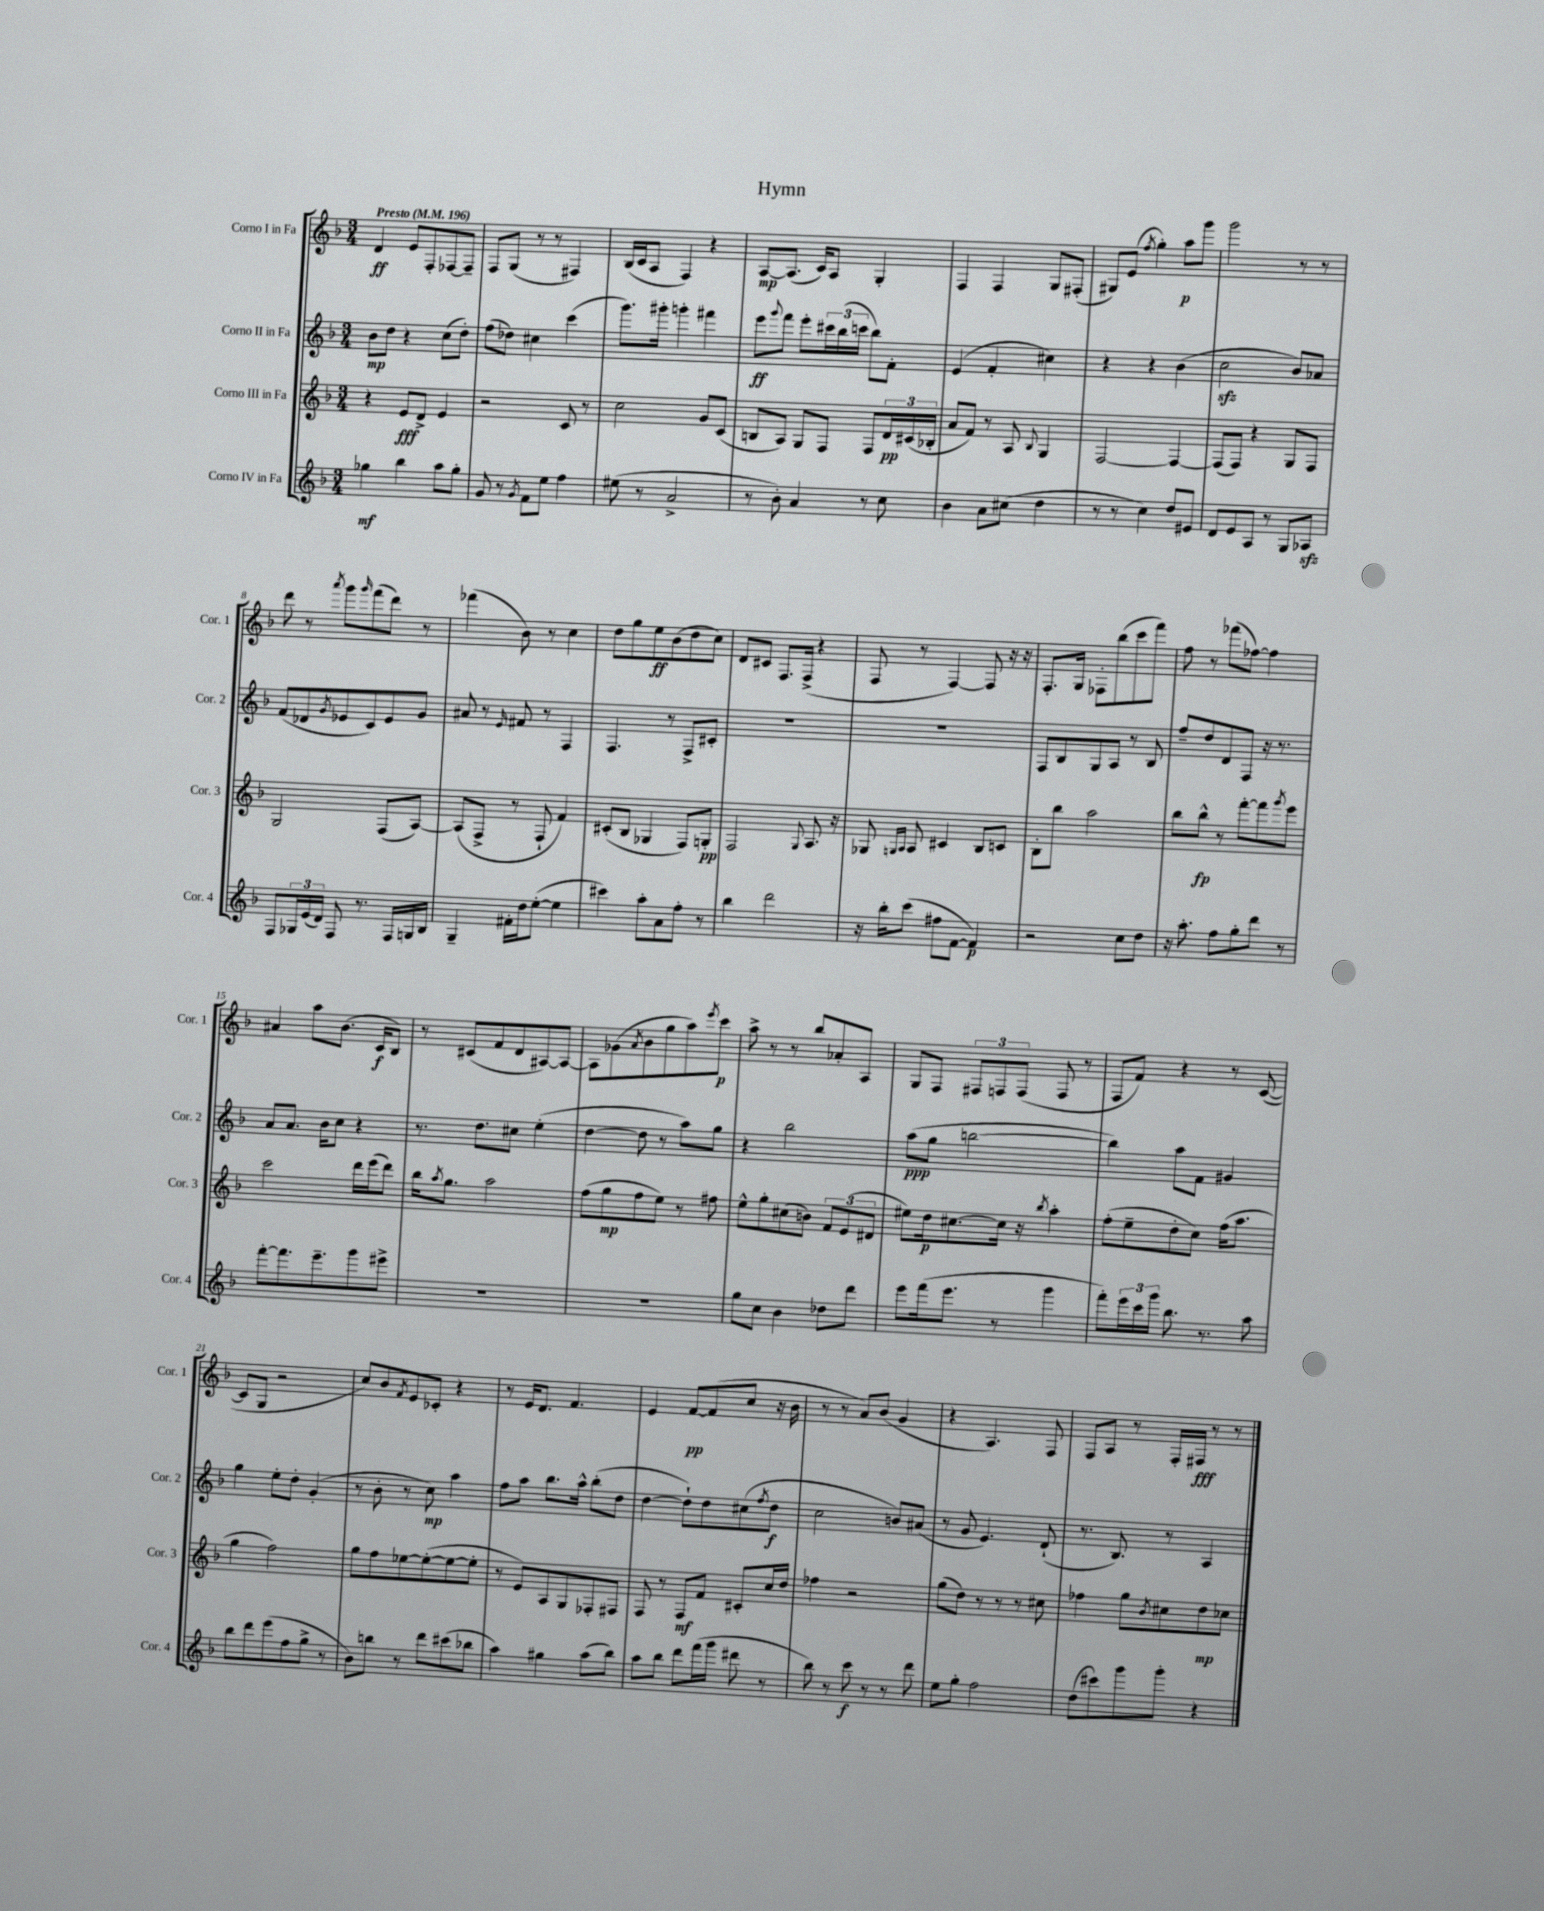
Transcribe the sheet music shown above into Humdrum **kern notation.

**kern	**dynam	**kern	**dynam	**kern	**dynam	**kern	**dynam
*part4	*part4	*part3	*part3	*part2	*part2	*part1	*part1
*staff4	*staff4	*staff3	*staff3	*staff2	*staff2	*staff1	*staff1
*I"Corno IV in Fa	*	*I"Corno III in Fa	*	*I"Corno II in Fa	*	*I"Corno I in Fa	*
*I'Cor. 4	*	*I'Cor. 3	*	*I'Cor. 2	*	*I'Cor. 1	*
*clefG2	*	*clefG2	*	*clefG2	*	*clefG2	*
*k[b-]	*	*k[b-]	*	*k[b-]	*	*k[b-]	*
*M3/4	*	*M3/4	*	*M3/4	*	*M3/4	*
*MM196	*	*MM196	*	*MM196	*	*MM196	*
=1	=1	=1	=1	=1	=1	=1	=1
!	!	!	!	!	!	!LO:TX:a:B:t=Presto	!
4gg-X\	mf	4r	.	8b-\L	mp	4d/	ff
.	.	.	.	8dd\J	.	.	.
4bb-\	.	8e/L	fff	4r	.	8e/L	.
.	.	8d^/J	.	.	.	8F'/	.
8aa\L	.	4e/	.	(8cc\L	.	[8F-X/	.
8gg-'\J	.	.	.	8dd'\J)	.	8F-~/J]	.
=2	=2	=2	=2	=2	=2	=2	=2
8g/	.	2r	.	(8ff\L	.	8F/L	.
8r	.	.	.	8dd-X\J)	.	(8G/J	.
8qg/	.	.	.	.	.	.	.
8f\L	.	.	.	4cc#X\	.	8r	.
8ee\J	.	.	.	.	.	8r	.
4ff\	.	8c/	.	(4ccc\	.	4F#X/)	.
.	.	8r	.	.	.	.	.
=3	=3	=3	=3	=3	=3	=3	=3
(8ee#X\	.	2cc\	.	8.ggg\L)	.	(16B-/LL	.
.	.	.	.	.	.	16c/J	.
8r	.	.	.	.	.	8A/J	.
.	.	.	.	16ggg#X'\Jk	.	.	.
2a^/	.	.	.	4gggn'\	.	4F/)	.
.	.	8g/L	.	4fff#X\	.	4r	.
.	.	(8c/J	.	.	.	.	.
=4	=4	=4	=4	=4	=4	=4	=4
8r	.	8Bn/L	.	8eee\L	ff	[8A/L	mp
.	.	.	.	8qqggg/	.	.	.
8b-'\)	.	8A/J)	.	8fff\J	.	(8.A/J]	.
4a/	.	8G/L	.	8eee'\L	.	.	.
.	.	.	.	.	.	16c/KL)	.
.	.	8F/J	.	24ccc#X\L	.	8A/J	.
.	.	.	.	(24bb-\	.	.	.
.	.	.	.	24cccn\JJ	.	.	.
8r	.	8F/L	.	8bb-\L)	.	4G'/	.
8cc\	.	24d/L	pp	8f'\J	.	.	.
.	.	(24c#X/	.	.	.	.	.
.	.	24B-X'/JJ	.	.	.	.	.
=5	=5	=5	=5	=5	=5	=5	=5
4b-\	.	8a/L	.	(4e/	.	4F/	.
.	.	8f/J)	.	.	.	.	.
8a\L	.	8r	.	4f'/	.	4F/	.
(8cc#X\J	.	8A/	.	.	.	.	.
.	.	8qqB-/	.	.	.	.	.
4dd\	.	4G/	.	4cc#X\)	.	8G/L	.
.	.	.	.	.	.	(8F#X'/J	.
=6	=6	=6	=6	=6	=6	=6	=6
8r	.	[2F/	.	4r	.	8G#X/L)	.
8r	.	.	.	.	.	(8e/J	.
.	.	.	.	.	.	8qff/	.
4cc\)	.	.	.	4r	.	4gg'\)	.
8dd/L	.	4F/_	.	(4b-\	.	8aa\L	p
8e#X/J	.	.	.	.	.	8ggg\J	.
=7	=7	=7	=7	=7	=7	=7	=7
8d/L	.	(8F/L]	.	2cczz\	.	2ggg\	.
8e/	.	8F/J)	.	.	.	.	.
8A/J	.	4r	.	.	.	.	.
8r	.	.	.	.	.	.	.
8G/L	.	8G/L	.	8b-/L)	.	8r	.
8A-Xzz/J	.	8F/J	.	8a-X/J	.	8r	.
!!LO:LB:g=z
=8	=8	=8	=8	=8	=8	=8	=8
8F/L	.	2G/	.	(8f/L	.	8ddd\	.
24G-X/L	.	.	.	8d-X/	.	8r	.
(24e/	.	.	.	.	.	.	.
24d/JJ)	.	.	.	.	.	.	.
.	.	.	.	8qg/	.	8qaaa/	.
8F/	.	.	.	8e-X/	.	8ggg\L	.
.	.	.	.	.	.	16qqggg/	.
8.r	.	.	.	8c/)	.	(8fff\	.
.	.	(8F/L	.	8e-/	.	8ddd\J)	.
16F/LL	.	.	.	.	.	.	.
16Gn/	.	[8A/J)	.	8g/J	.	8r	.
16B-/JJ	.	.	.	.	.	.	.
=9	=9	=9	=9	=9	=9	=9	=9
4G~/	.	(8A/L]	.	8a#X/	.	(4fff-X\	.
.	.	8F^/J	.	8r	.	.	.
.	.	.	.	16qqe/	.	.	.
16f#X'\LL	.	8r	.	8f#X/	.	8b-\)	.
16dd\J	.	.	.	.	.	.	.
([8ee'\J	.	8F`/	.	8r	.	8r	.
4ee\]	.	4f/)	.	4F/	.	4cc\	.
=10	=10	=10	=10	=10	=10	=10	=10
4ccc#X\)	.	(8c#X'/L	.	4.F/	.	8dd\L	.
.	.	8B-/J	.	.	.	8gg\	.
8aa'\L	.	4G-X/	.	.	.	8ee\	ff
8a\	.	.	.	8r	.	(8b-\	.
8ff'\J	.	8F/L)	.	8F^/L	.	8dd\	.
8r	.	8Gn'/J	pp	8c#X'/J	.	8cc\J)	.
=11	=11	=11	=11	=11	=11	=11	=11
4bb-\	.	2F/	.	2.r	.	8d/L	.
.	.	.	.	.	.	8c#X/J	.
2ddd\	.	.	.	.	.	8.F/L	.
.	.	.	.	.	.	(16F^/Jk	.
.	.	8qqG/	.	.	.	.	.
.	.	8.A/	.	.	.	4r	.
.	.	16r	.	.	.	.	.
=12	=12	=12	=12	=12	=12	=12	=12
16r	.	8G-X/	.	2.r	.	8F/	.
16bb-'\KL	.	.	.	.	.	.	.
.	.	16qqGn/LL	.	.	.	.	.
.	.	16qqA/JJ	.	.	.	.	.
(8ccc\J	.	8A/	.	.	.	8r	.
8ff#X\L	.	4c#X/	.	.	.	[4F/)	.
[8f\J	.	.	.	.	.	.	.
4f/])	p	8B-/L	.	.	.	8F/]	.
.	.	8cn/J	.	.	.	16r	.
.	.	.	.	.	.	16r	.
=13	=13	=13	=13	=13	=13	=13	=13
2r	.	8B-'\L	.	8F/L	.	8.F'/L	.
.	.	8bb-\J	.	8B-/	.	.	.
.	.	.	.	.	.	16G/Jk	.
.	.	2aa\	.	8G/	.	8F-X'\L	.
.	.	.	.	8A/J	.	(8bb-\	.
8cc\L	.	.	.	8r	.	8ccc\	.
8dd\J	.	.	.	8B-/	.	8fff\J)	.
=14	=14	=14	=14	=14	=14	=14	=14
16r	.	8bb-\L	.	8ff~/L	.	8ff\	.
8.aa'\	.	.	.	.	.	.	.
.	.	8bb-^^\J	fp	8dd/	.	8r	.
8ff\L	.	8r	.	8d/	.	(8fff-X\L	.
8gg'\	.	[8fff'\L	.	8F/J	.	[8ff-X\J)	.
8ddd\J	.	8fff\]	.	16r	.	4ff-\]	.
.	.	.	.	8.r	.	.	.
.	.	8qggg/	.	.	.	.	.
8r	.	8eee\J	.	.	.	.	.
!!LO:LB:g=z
=15	=15	=15	=15	=15	=15	=15	=15
[8fff'\L	.	2ccc\	.	8a/L	.	4a#X/	.
8.fff\]	.	.	.	8.a/J	.	.	.
.	.	.	.	.	.	8aa\L	.
8.eee~\	.	.	.	16b-\KL	.	.	.
.	.	.	.	8cc\J	.	(8.b-\J	.
8ggg\	.	16ddd\LL	.	4r	.	.	.
.	.	(16eee\J	.	.	.	16c/KL	f
8eee#X^\J	.	8ddd\J)	.	.	.	8B-/J)	.
=16	=16	=16	=16	=16	=16	=16	=16
2.r	.	16bb-\KL	.	8.r	.	8r	.
.	.	8qaa/	.	.	.	.	.
.	.	8.gg\J	.	.	.	.	.
.	.	.	.	.	.	(8c#X/L	.
.	.	.	.	8.dd\L	.	.	.
.	.	2aa\	.	.	.	8f/	.
.	.	.	.	8cc#X\J	.	8d/	.
.	.	.	.	(4ee'\	.	[8A#X/)	.
.	.	.	.	.	.	8A#/J_	.
=17	=17	=17	=17	=17	=17	=17	=17
2.r	.	(8ff\L	.	[4dd\	.	8A#\L]	.
.	.	8gg\	mp	.	.	(8g-X\	.
.	.	.	.	.	.	8qa/	.
.	.	8ff\	.	8dd\]	.	8b-\	.
.	.	8ee\J)	.	8r	.	8gg\	.
.	.	8r	.	8aa\L)	.	8aa\)	.
.	.	.	.	.	.	8qeee/	.
.	.	8ff#X\	.	8gg\J	.	8ccc\J	p
=18	=18	=18	=18	=18	=18	=18	=18
8gg\L	.	8ee^^\L	.	4r	.	8aa^\	.
8cc\J	.	8gg'\	.	.	.	8r	.
4b-\	.	(8cc#X\	.	2bb-\	.	8r	.
.	.	8bn\J)	.	.	.	8bb-/L	.
8dd-X\L	.	12f/L	.	.	.	8a-X'/	.
.	.	(12e/	.	.	.	.	.
8ddd\J	.	.	.	.	.	8A/J	.
.	.	12d#X/J	.	.	.	.	.
=19	=19	=19	=19	=19	=19	=19	=19
8eee\L	.	8ee#X\L)	.	(8aa\L	ppp	8G/L	.
(16fff\k	.	16dd\k	p	8gg\J	.	8F/J	.
8.eee\J	.	[8.cc#X\	.	.	.	.	.
.	.	.	.	[2bbn\	.	12F#X/L	.
.	.	.	.	.	.	12Fn/	.
8r	.	16cc#\Jk]	.	.	.	.	.
.	.	.	.	.	.	(12F/J	.
.	.	16r	.	.	.	.	.
.	.	8qbb-/	.	.	.	.	.
4ggg\	.	4aa'\	.	.	.	8F/	.
.	.	.	.	.	.	8r	.
=20	=20	=20	=20	=20	=20	=20	=20
8fff'\L)	.	(8ff'\L	.	4bb\])	.	8F/L	.
24eee\L	.	8ee~\	.	.	.	8f/J)	.
24ccc\	.	.	.	.	.	.	.
24ggg\JJ	.	.	.	.	.	.	.
8.bb-\	.	8dd'\	.	8aa\L	.	4r	.
.	.	8cc\J)	.	8f\J	.	.	.
8.r	.	.	.	.	.	.	.
.	.	(16ff\KL	.	4g#X/	.	8r	.
.	.	8.aa\J	.	.	.	.	.
8aa\	.	.	.	.	.	([8c/	.
!!LO:LB:g=z
=21	=21	=21	=21	=21	=21	=21	=21
8bb-\L	.	4gg\	.	4gg\	.	8c/L]	.
8ddd\	.	.	.	.	.	8G/J	.
(8eee\	.	2ff\)	.	8ee'\L	.	2r	.
8ff\	.	.	.	8dd'\J	.	.	.
8gg^\J	.	.	.	(4g'/	.	.	.
8r	.	.	.	.	.	.	.
=22	=22	=22	=22	=22	=22	=22	=22
8b-\L)	.	8gg\L	.	8r	.	8cc/L)	.
8bbn\J	.	8ff\	.	8b-'\	.	8b-/	.
.	.	.	.	.	.	8qf/	.
8r	.	[8ee-X\	.	8r	.	8e/	.
8ddd\L	.	(8ee-'\_	.	8cc\)	mp	8c-X'/J	.
(8ccc#X\	.	8ee-\_	.	4aa\	.	4r	.
8bb-X\J	.	8ee-'\J]	.	.	.	.	.
=23	=23	=23	=23	=23	=23	=23	=23
4aa\)	.	8r	.	8ff\L	.	8r	.
.	.	8e/L)	.	8aa\J	.	16e/KL	.
.	.	.	.	.	.	8.d/J	.
4gg#X\	.	8A/	.	8.bb-\L	.	.	.
.	.	8G/	.	.	.	4.f/	.
.	.	.	.	16aa^^\Jk	.	.	.
(8aa\L	.	8F-X'/	.	(8bb-'\L	.	.	.
8bb-\J)	.	8F#X/J	.	8dd\J	.	.	.
=24	=24	=24	=24	=24	=24	=24	=24
8aa\L	.	8F/	.	[4dd\	.	4e/	.
8bb-\J	.	8r	.	.	.	.	.
8ddd\L	.	8F/L	mf	8dd`\L])	.	[8f/L	pp
(16fff\L	.	8f/J	.	8dd\	.	(8f/]	.
16ggg\JJ	.	.	.	.	.	.	.
8ddd#X\	.	8c#X'/L	.	(8cc#X\	.	8cc/J	.
.	.	.	.	8qff/	.	.	.
8r	.	16cc/L	.	8dd\J	f	16r	.
.	.	16dd/JJ	.	.	.	16b-\	.
=25	=25	=25	=25	=25	=25	=25	=25
8bb-\)	.	4ff-X\	.	2cc\	.	8r	.
8r	.	.	.	.	.	8r	.
8ccc\	f	2r	.	.	.	8a/L)	.
8r	.	.	.	.	.	(8b-/J	.
8r	.	.	.	8bn/L)	.	4g/	.
8ddd\	.	.	.	(8a#X/J	.	.	.
=26	=26	=26	=26	=26	=26	=26	=26
8ee\L	.	(8gg\L	.	8r	.	4r	.
8gg'\J	.	8dd\J)	.	8g/	.	.	.
2ff\	.	8r	.	4.e/)	.	4.A/)	.
.	.	8r	.	.	.	.	.
.	.	8r	.	.	.	.	.
.	.	8cc#X\	.	(8d`/	.	8F/	.
=27	=27	=27	=27	=27	=27	=27	=27
(8dd\L	.	4ff-X\	.	8.r	.	8F/L	.
8ccc#X\)	.	.	.	.	.	8A/J	.
.	.	.	.	8.B-/)	.	.	.
8ggg\	.	8gg\L	.	.	.	8r	.
.	.	8qb-/	.	.	.	.	.
8ggg'\J	.	8cc#X\	.	8r	.	16F'/LL	.
.	.	.	.	.	.	16F#X/JJ	fff
4r	.	8dd\	mp	4A/	.	8r	.
.	.	8cc-X\J	.	.	.	8r	.
==	==	==	==	==	==	==	==
*-	*-	*-	*-	*-	*-	*-	*-
